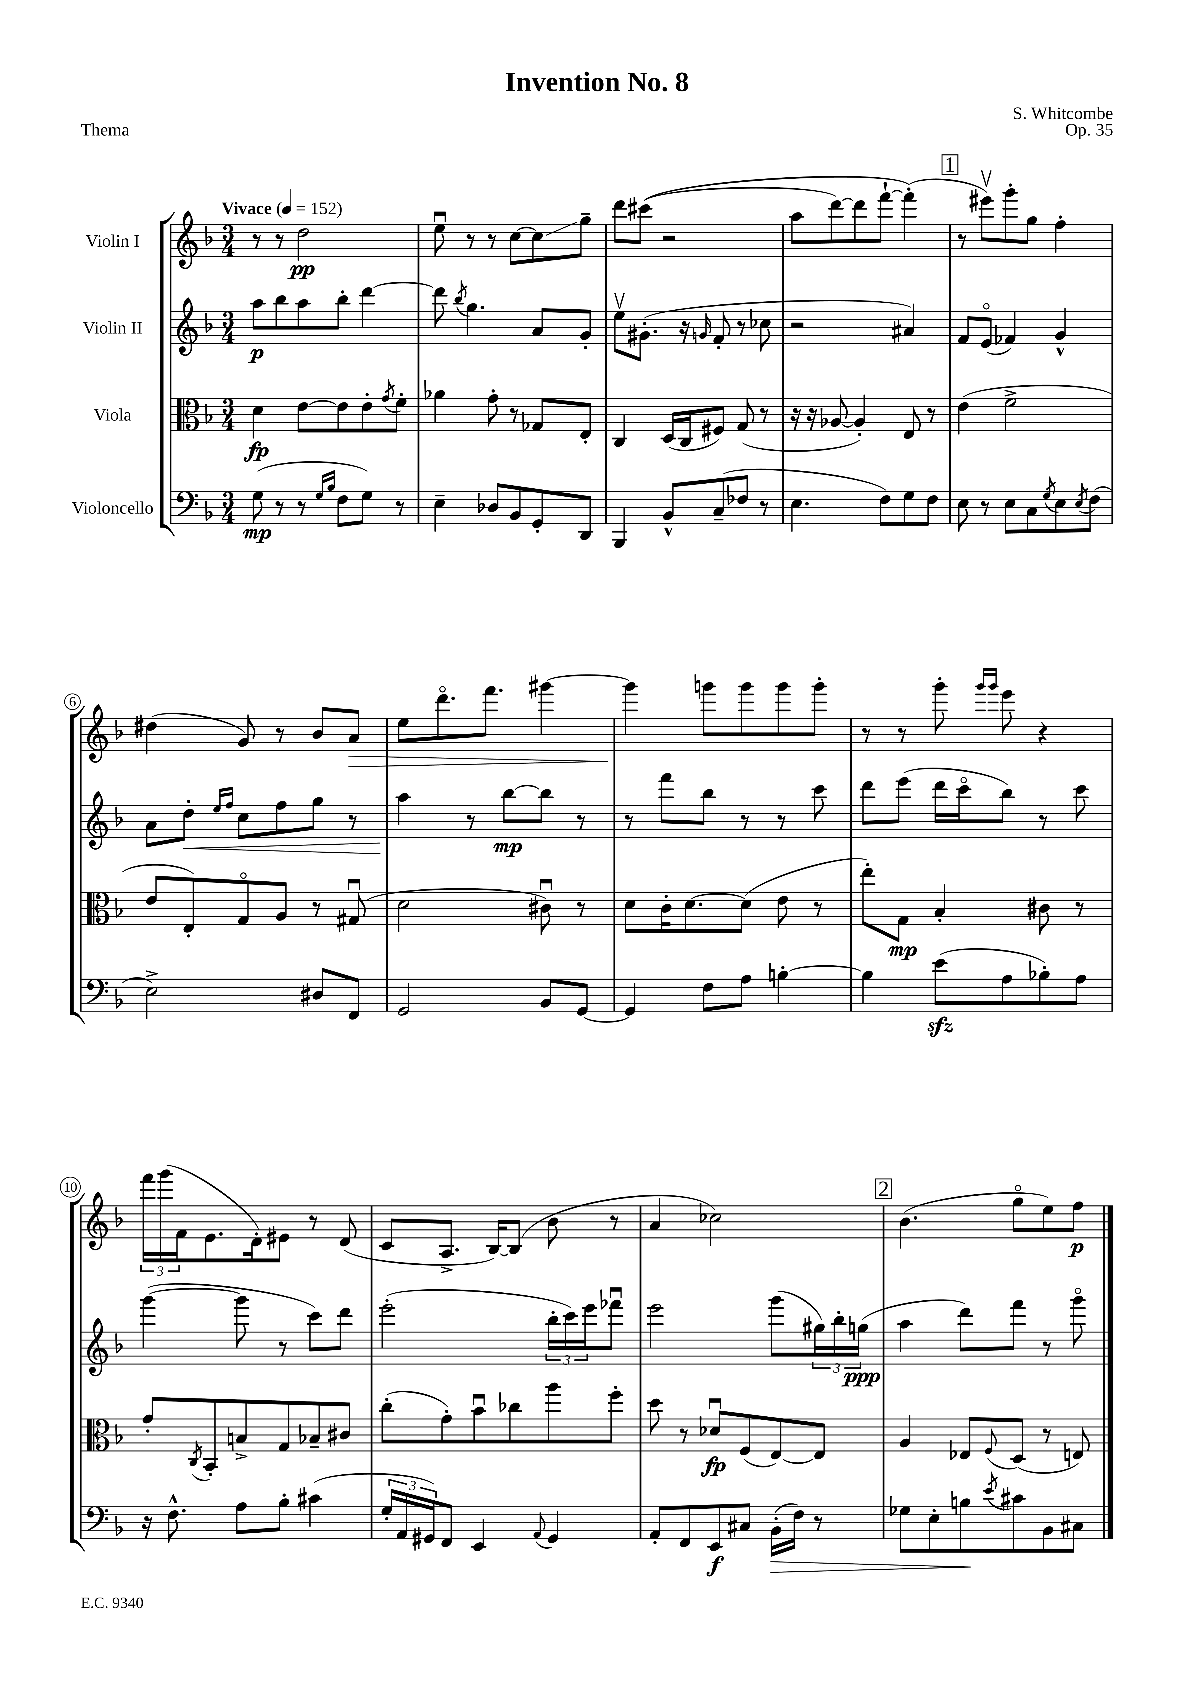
\header { title = "Invention No. 8" composer = "S. Whitcombe" opus = "Op. 35" piece = "Thema" }
<<
\new StaffGroup <<
\new Staff = "s0" \with { instrumentName = "Violin I" } {
    \clef treble \key f \major \numericTimeSignature \time 3/4 \tempo "Vivace" 4 = 152
    r8 r8 d''2\pp |
    e''8\downbow r8 r8 c''8~ c''8\glissando g''8-- |
    d'''8 cis'''8(\( r2 |
    a''8 d'''8~) d'''8 f'''8~-! f'''4-.(\) |
    \mark \markup { \box "1" } r8 eis'''8\upbow) g'''8-. g''8 f''4-. |
    dis''4( g'8) r8 bes'8 a'8\> |
    e''8 d'''8.\flageolet f'''8. gis'''4~ |
    gis'''4\! g'''8 g'''8 g'''8 g'''8-. |
    r8 r8 g'''8-. \grace { g'''16 g'''16 } e'''8 r4 |
    \tuplet 3/2 { f'''16 g'''16( f'16 } e'8. d'16-.) eis'8 r8 d'8( |
    c'8 a8.-> bes16~) bes8( bes'8 r8 |
    a'4 ces''2) |
    \mark \markup { \box "2" } bes'4.( g''8\flageolet e''8) f''8\p \bar "|." |
}
\new Staff = "s1" \with { instrumentName = "Violin II" } {
    \clef treble \key f \major \numericTimeSignature \time 3/4
    a''8\p bes''8 a''8 bes''8-. d'''4~ |
    d'''8 \acciaccatura { bes''8 } g''4. a'8 g'8-. |
    e''8\upbow gis'8.-.( r16 \grace { g'16 } f'8-. r8 ces''8 |
    r2 ais'4) |
    \mark \markup { \box "1" } f'8 e'8\flageolet( fes'4) g'4-^ |
    a'8 d''8-.\< \grace { e''16 f''16 } c''8 f''8 g''8 r8 |
    a''4\! r8 bes''8~\mp bes''8 r8 |
    r8 f'''8 bes''8 r8 r8 c'''8 |
    d'''8 e'''8( d'''16 c'''16\flageolet bes''8) r8 c'''8 |
    g'''4~( g'''8 r8 c'''8) d'''8 |
    e'''2-.( \tuplet 3/2 { bes''16-. c'''16) e'''16 } fes'''8\downbow |
    e'''2 g'''8( \tuplet 3/2 { gis''16) bes''16-. g''16\ppp( } |
    \mark \markup { \box "2" } a''4 d'''8) f'''8 r8 g'''8\flageolet \bar "|." |
}
\new Staff = "s2" \with { instrumentName = "Viola" } {
    \clef alto \key f \major \numericTimeSignature \time 3/4
    d'4\fp e'8~ e'8 e'8-. \acciaccatura { g'8 } f'8-. |
    aes'4 g'8-. r8 ges8 e8-. |
    c4 d16( c16 fis8) g8( r8 |
    r16 r16 aes8~ aes4-.) e8 r8 |
    \mark \markup { \box "1" } e'4( f'2-> |
    e'8 e8-.) g8\flageolet a8 r8 gis8\downbow( |
    d'2 cis'8\downbow) r8 |
    d'8 c'16-. d'8.~ d'8( e'8 r8 |
    e''8-.) g8\mp bes4-. cis'8 r8 |
    g'8-. \acciaccatura { c8 } bes,8-. b8-> g8 bes8-- cis'8 |
    c''8-.( g'8-.) bes'8\downbow ces''8 a''8 f''8-. |
    d''8 r8 des'8\downbow\fp f8( e8~) e8 |
    \mark \markup { \box "2" } a4 ees8 \appoggiatura { f8 } d8( r8 e8) \bar "|." |
}
\new Staff = "s3" \with { instrumentName = "Violoncello" } {
    \clef bass \key f \major \numericTimeSignature \time 3/4
    g8\mp( r8 r8 \grace { g16 bes16 } f8 g8) r8 |
    e4-- des8 bes,8 g,8-. d,8 |
    bes,,4 bes,8-^ c8--( fes8 r8 |
    e4. f8) g8 f8 |
    \mark \markup { \box "1" } e8 r8 e8 c8 \acciaccatura { g8 } e8 \acciaccatura { e8 } f8( |
    e2->) dis8 f,8 |
    g,2 bes,8 g,8~ |
    g,4 f8 a8 b4~-. |
    b4 e'8\sfz( a8 bes8-.) a8 |
    r16 f8.-^ a8 bes8-. cis'4( |
    \tuplet 3/2 { g16-. a,16 gis,16) } f,8 e,4 \appoggiatura { a,8 } gis,4 |
    a,8-. f,8 e,8\f cis8 bes,16-.\>( f16) r8 |
    \mark \markup { \box "2" } ges8 e8-. b8\! \acciaccatura { e'8 } cis'8 bes,8 cis8 \bar "|." |
}
>>
>>
\layout { \context { \Score \override BarNumber.stencil = #(make-stencil-circler 0.1 0.3 ly:text-interface::print) } }
